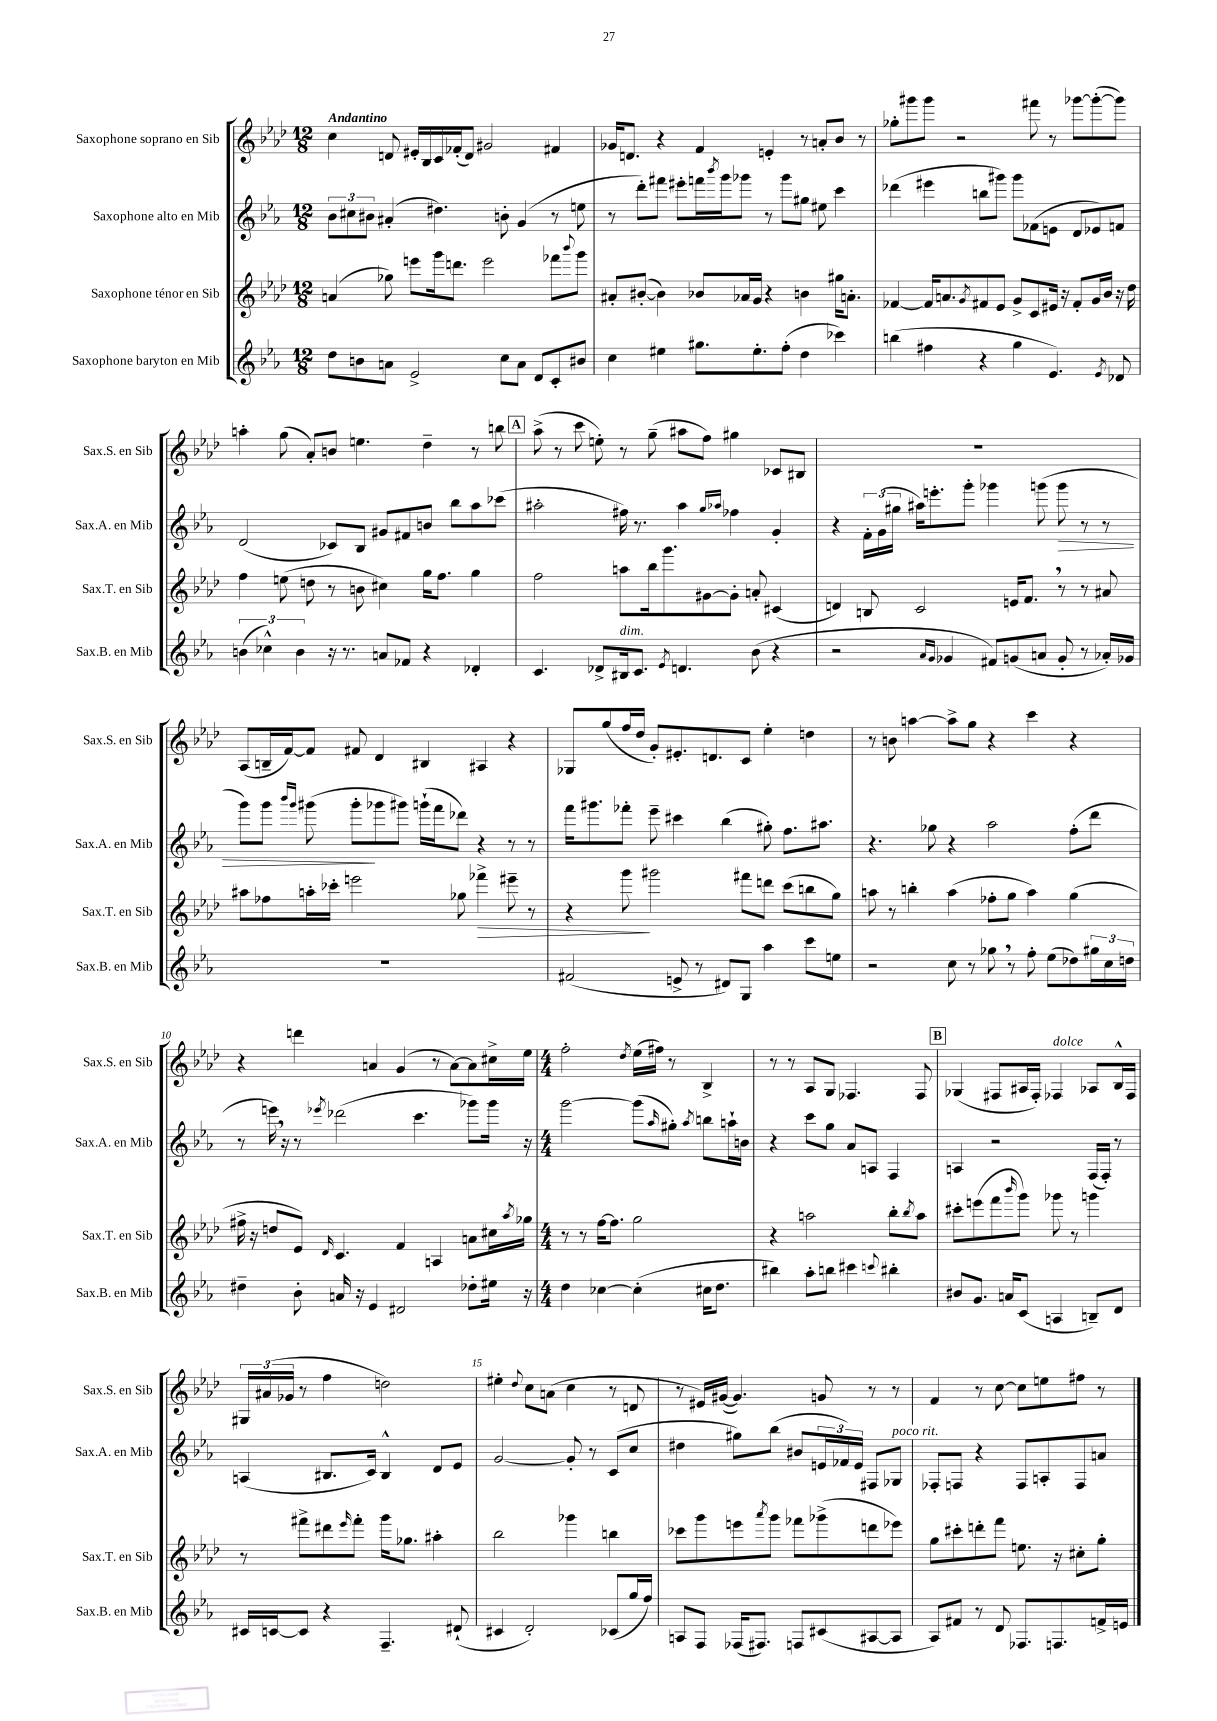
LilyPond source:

<<
\new StaffGroup <<
\new Staff = "s0" \with { instrumentName = "Saxophone soprano en Sib" shortInstrumentName = "Sax.S. en Sib" } {
    \clef treble \key aes \major \numericTimeSignature \time 12/8 \tempo "Andantino"
    c''4 d'8 eis'16-. bes16 c'16 fes'16-.( d'8) gis'2 fis'4 |
    ges'16 d'8. r4 f'4 e'4-. r8 a'8-. bes'8 r8 |
    ges''8-. gis'''8 gis'''8 r2 fis'''8 r8 ges'''8~ ges'''8~-.( ges'''8) |
    a''4-. g''8( aes'8-.) b'8 e''4. des''4-- r8 b''8 |
    \mark \markup { \box "A" } aes''8->( r8 c'''8 e''8-.) r8 g''8--( ais''8 f''8) gis''4 ces'8 bis8 |
    R1. |
    aes8( b16-- f'16~) f'8 fis'8 des'4 bis4 ais4 r4 |
    ges8 g''8( f''16 des''16 g'8-.) eis'8.-. d'8. c'8 ees''4-. d''4 |
    r8 b'8 a''4~ a''8-> g''8 r4 c'''4 r4 |
    r4 d'''4 a'4 g'4( r8 a'8~) a'8 cis''16-> ees''16 |
    \numericTimeSignature \time 4/4 f''2-. \acciaccatura { des''8 } ees''16( fis''16) r8 bes4-> |
    r8 r8 aes8 g8 fes4. fes8 |
    \mark \markup { \box "B" } ges4( fis8 ais16 fis16-.) fes4^\markup { \italic "dolce" } aes8 bes16-^ fes16 |
    \tuplet 3/2 { gis16 ais'16( ges'16 } r8 f''4 d''2) |
    eis''4-. \appoggiatura { des''8 } c''8 a'8( c''4 r8 d'8 |
    r8 eis'16) gis'16~( gis'4.) g'8 r8 r8 |
    f'4 r8 c''8~ c''8 e''8 fis''8 r8 \bar "|." |
}
\new Staff = "s1" \with { instrumentName = "Saxophone alto en Mib" shortInstrumentName = "Sax.A. en Mib" } {
    \clef treble \key ees \major \numericTimeSignature \time 12/8
    \tuplet 3/2 { bes'8 cis''8 bis'8 } ais'4-.( dis''4.) b'8-. g'4( r8 e''8 |
    r8 d'''8-.) fis'''8 eis'''8-. f'''16 \acciaccatura { bes'''8 } g'''16 ges'''8 r8 ges'''8 gis''8 eis''8 c'''4 |
    des'''4( eis'''4 b''8 gis'''8) gis'''8 fes'8( e'8 d'8 ees'8) f'8 |
    d'2( ces'8) bes8 gis'8 fis'8 b'8 bes''8 aes''8 ces'''8( |
    \mark \markup { \box "A" } ais''2-. fis''16) r8. ais''4 \grace { g''16 aes''16 } fes''4 g'4-. |
    r4 \tuplet 3/2 { f'16-. g'16( gis''16 } ais''16) e'''8.-. g'''8-. ges'''4 g'''8( g'''8\> r8 r8 |
    g'''8) g'''8 \grace { bes'''16 g'''16 } gis'''8( gis'''8-.\! ges'''8 gis'''8) g'''16-!( f'''16 des'''8) r4 r8 r8 |
    f'''16 gis'''8. fes'''8-. ees'''8-- cis'''4 bes''4( gis''8-.) f''8. ais''8. |
    r4. ges''8 r4 aes''2 f''8-.( d'''8 |
    r8 e'''16) \breathe r16 r8 \acciaccatura { ees'''8 } des'''2( c'''4. ges'''8) ges'''16 r16 |
    \numericTimeSignature \time 4/4 g'''2~ g'''8( \grace { aes''16 } gis''8-.) \acciaccatura { aes''8 } b''8 a''16-! b'16 |
    r4 c'''8 g''8 aes'8 a8 f4 |
    \mark \markup { \box "B" } a4 r2 f16( f16-.) r8 |
    a4( bis8. c'16) bis4-^ d'8 ees'8 |
    g'2~ g'8-. r8 c'8( c''8 |
    dis''4 gis''8) bes''8( bis'8 \tuplet 3/2 { e'16 fes'16) e'16 } fis8 ges8^\markup { \italic "poco rit." } |
    fes8-. f8 r4 f8 a8-. f8 a'8 \bar "|." |
}
\new Staff = "s2" \with { instrumentName = "Saxophone ténor en Sib" shortInstrumentName = "Sax.T. en Sib" } {
    \clef treble \key aes \major \numericTimeSignature \time 12/8
    a'4( ges''8) e'''8 g'''16 d'''8. e'''2 fes'''8 \appoggiatura { bes'''8 } g'''8 |
    ais'8-. bis'8~-.( bis'4) bes'8 aes'16 g'16 r4 b'4 gis''16 a'8.-. |
    fes'4~ fes'16 a'8. \acciaccatura { g'8 } fis'8 ees'8 g'8-> c'8 eis'16 r16 fis'8-. g'16 bes'16 r16 des''16 |
    f''4 e''8( d''8 r8 b'8 cis''4) g''16 f''8. g''4 |
    \mark \markup { \box "A" } f''2 a''8 bes''16 g'''8. gis'8~ gis'8-. a'8-. cis'4( |
    d'4) b8 c'2 e'16 f'8. \breathe r8 r8 ais'8 |
    ais''8 fes''8 a''16-. ces'''16-. e'''2 ges''8 fes'''4->\> eis'''8-- r8 |
    r4 g'''8\! gis'''2 fis'''8 d'''8 c'''8( b''8 g''8) |
    a''8 r8 b''4-. a''4( fes''8-. g''8 a''4) g''4( |
    fis''16-> r16 d''8 ees'8) \grace { des'16 } c'4. f'4 a4 a'8 cis''16 \acciaccatura { aes''8 } ges''16 |
    \numericTimeSignature \time 4/4 r8 r8 f''16~ f''8. g''2 |
    r4 a''2 bes''8-. \acciaccatura { bes''8 } a''8 |
    \mark \markup { \box "B" } cis'''8-. e'''8( f'''8 \grace { bes'''16 } g'''8) ges'''8 r8 g'''4 |
    r8 fis'''8-> dis'''8 \grace { ees'''16 } fis'''8-. g'''16 ges''8. ais''4-. |
    bes''2 ges'''4 b''4 |
    ces'''8 g'''8 e'''8 \acciaccatura { aes'''8 } g'''8 fes'''8 ges'''8->( d'''8 ees'''8) |
    g''8 cis'''8-. d'''8-. f'''8 e''8. r16 cis''8-. g''8-. \bar "|." |
}
\new Staff = "s3" \with { instrumentName = "Saxophone baryton en Mib" shortInstrumentName = "Sax.B. en Mib" } {
    \clef treble \key ees \major \numericTimeSignature \time 12/8
    d''8 b'8 a'8 ees'2-> c''8 a'8 d'8 c'8-. bis'8 |
    c''4 eis''4 gis''8. eis''8.-. f''8-.( d''4 ces'''4) |
    b''4( fis''4 r4 g''4 ees'4.) \acciaccatura { ees'8 } des'8 |
    \tuplet 3/2 { b'4( ces''4-^) b'4 } r16 r8. a'8 fes'8 r4 des'4-. |
    \mark \markup { \box "A" } c'4. des'8-> bis16^\markup { \italic "dim." } c'8. \acciaccatura { ees'8 } d'4. bes'8( r4 |
    r2 \grace { aes'16 g'16 } ges'4 fis'8) g'8( a'8 g'8-. r8 aes'16-.) ges'16 |
    R1. |
    fis'2( e'8-> r8 dis'8) g8 aes''4 c'''8 e''8 |
    r2 c''8 r8 ges''8 \breathe r8 f''8-. ees''8( des''8) \tuplet 3/2 { gis''16 c''16 d''16 } |
    dis''4-- bes'8-. a'16 r16 ees'4 dis'2 des''8-. eis''16 r16 |
    \numericTimeSignature \time 4/4 d''4 ces''4~ ces''4-.( cis''16 d''8. |
    bis''4) aes''8-. b''8 cis'''4 \appoggiatura { c'''8 } bis''4-. |
    \mark \markup { \box "B" } bis'8 g'8. a'16 c'8( a4 b8--) d'8 |
    cis'16 c'16~ c'8 r4 f4.-- dis'8-!( |
    cis'4 d'2-.) ces'8( g''16 f''16) |
    a8 f8 fes16( fis8.) f8 cis'8( ais8~ ais8 |
    aes8) fis'8 r8 d'8 fes8. f8. f'16-> e'16 \bar "|." |
}
>>
>>
\layout { \context { \Score \override BarNumber.break-visibility = ##(#f #t #t) barNumberVisibility = #(every-nth-bar-number-visible 5) } }
